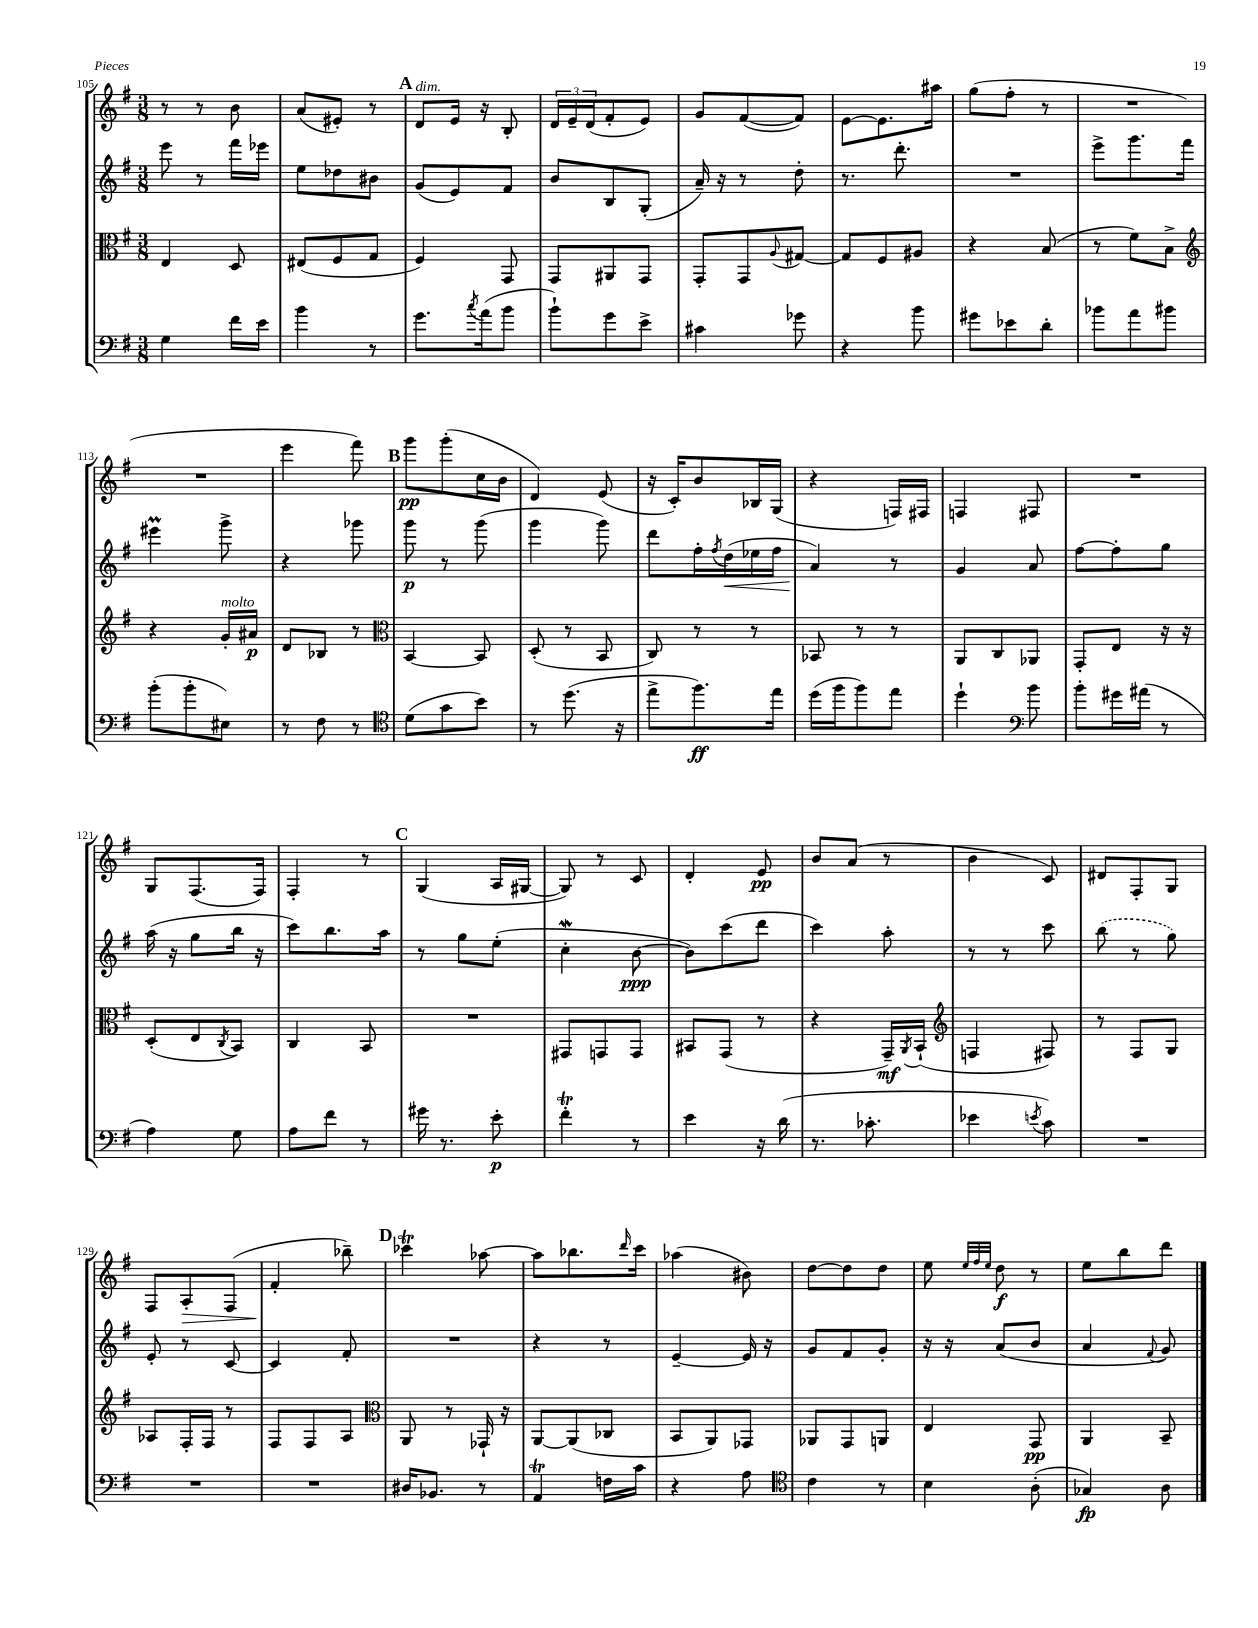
<<
\new StaffGroup <<
\new Staff = "s0" {
    \clef treble \key g \major \numericTimeSignature \time 3/8
    r8 r8 b'8 |
    a'8( eis'8-.) r8 |
    \mark \markup { \bold "A" } d'8^\markup { \italic "dim." } e'16 r16 b8-. |
    \tuplet 3/2 { d'16 e'16-- d'16( } fis'8-. e'8) |
    g'8 fis'8~( fis'8) |
    e'8~ e'8. ais''16 |
    g''8( fis''8-. r8 |
    R4. |
    R4. |
    e'''4 fis'''8) |
    \mark \markup { \bold "B" } g'''8\pp g'''8-.( c''16 b'16 |
    d'4) e'8( |
    r16 c'16-.) b'8 bes16 g16( |
    r4 f16) fis16 |
    f4 fis8 |
    R4. |
    g8 fis8.( fis16) |
    fis4-. r8 |
    \mark \markup { \bold "C" } g4( a16 gis16~ |
    gis8) r8 c'8 |
    d'4-. e'8\pp |
    b'8 a'8( r8 |
    b'4 c'8) |
    dis'8 fis8-. g8 |
    fis8 a8-.\> fis8( |
    fis'4-.\! bes''8--) |
    \mark \markup { \bold "D" } ces'''4\trill aes''8~ |
    aes''8 bes''8. \grace { d'''16 } c'''16 |
    aes''4( bis'8) |
    d''8~ d''8 d''8 |
    e''8 \grace { e''32 fis''32 e''32 } d''8\f r8 |
    e''8 b''8 d'''8 \bar "|." |
}
\new Staff = "s1" {
    \clef treble \key g \major \numericTimeSignature \time 3/8
    e'''8 r8 fis'''16 ees'''16 |
    e''8 des''8 bis'8 |
    \mark \markup { \bold "A" } g'8( e'8) fis'8 |
    b'8 b8 g8-.( |
    a'16--) r16 r8 d''8-. |
    r8. d'''8.-. |
    R4. |
    e'''8-> g'''8. fis'''16 |
    eis'''4\prall g'''8-> |
    r4 ges'''8 |
    \mark \markup { \bold "B" } g'''8\p r8 g'''8( |
    g'''4 g'''8) |
    d'''8 fis''16-. \acciaccatura { fis''8 } d''16\<( ees''16 fis''16 |
    a'4\!) r8 |
    g'4 a'8 |
    fis''8~ fis''8-. g''8 |
    a''16( r16 g''8 b''16 r16 |
    c'''8) b''8. a''16 |
    \mark \markup { \bold "C" } r8 g''8 e''8-.( |
    c''4-.\mordent b'8~\ppp |
    b'8) c'''8( d'''8 |
    c'''4) a''8-. |
    r8 r8 c'''8 |
    \once \slurDashed b''8( r8 g''8) |
    e'8-. r8 c'8~ |
    c'4 fis'8-. |
    \mark \markup { \bold "D" } R4. |
    r4 r8 |
    e'4~-- e'16 r16 |
    g'8 fis'8 g'8-. |
    r16 r16 a'8( b'8 |
    a'4 \appoggiatura { fis'8 } g'8) \bar "|." |
}
\new Staff = "s2" {
    \clef alto \key g \major \numericTimeSignature \time 3/8
    e4 d8 |
    eis8( fis8 g8 |
    \mark \markup { \bold "A" } fis4) g,8 |
    g,8 ais,8 g,8 |
    g,8-. g,8 \appoggiatura { a8 } gis8~ |
    gis8 fis8 ais8 |
    r4 b8( |
    r8 fis'8) b8-> |
    \clef treble r4 g'16-.^\markup { \italic "molto" } ais'16\p |
    d'8 bes8 r8 |
    \mark \markup { \bold "B" } \clef alto b,4~ b,8 |
    d8-.( r8 b,8 |
    c8) r8 r8 |
    bes,8 r8 r8 |
    a,8 c8 aes,8 |
    g,8-. e8 r16 r16 |
    d8-.( e8 \acciaccatura { c8 } b,8) |
    c4 b,8 |
    \mark \markup { \bold "C" } R4. |
    gis,8 g,8 g,8 |
    bis,8 g,8( r8 |
    r4 g,16--\mf) \acciaccatura { a,8 } b,16-!( |
    \clef treble f4 fis8) |
    r8 fis8 g8 |
    aes8 fis16-. fis16 r8 |
    fis8 fis8 a8 |
    \mark \markup { \bold "D" } \clef alto a,8 r8 ges,16-! r16 |
    a,8~ a,8( ces8 |
    b,8 a,8) ges,8 |
    aes,8 g,8 a,8 |
    e4 g,8\pp |
    a,4 b,8-- \bar "|." |
}
\new Staff = "s3" {
    \clef bass \key g \major \numericTimeSignature \time 3/8
    g4 fis'16 e'16 |
    b'4 r8 |
    \mark \markup { \bold "A" } g'8. \acciaccatura { c''8 } a'16( b'8 |
    b'8-!) g'8 e'8-> |
    cis'4 ges'8 |
    r4 b'8 |
    gis'8 ees'8 d'8-. |
    bes'8 a'8 bis'8 |
    b'8-.( b'8-. eis8) |
    r8 fis8 r8 |
    \mark \markup { \bold "B" } \clef tenor d'8( g'8 b'8) |
    r8 d''8.( r16 |
    e''8-> fis''8.\ff) e''16 |
    d''16( fis''16 fis''8) e''8 |
    d''4-! \clef bass b'8 |
    b'8-. gis'16 ais'16( r8 |
    a4) g8 |
    a8 fis'8 r8 |
    \mark \markup { \bold "C" } gis'16 r8. e'8-.\p |
    fis'4-.\trill r8 |
    e'4 r16 d'16( |
    r8. ces'8.-. |
    ees'4 \acciaccatura { e'8 } c'8) |
    R4. |
    R4. |
    R4. |
    \mark \markup { \bold "D" } dis16 bes,8. r8 |
    a,4\trill f16 c'16 |
    r4 a8 |
    \clef tenor c'4 r8 |
    b4 a8-.( |
    ges4\fp) a8 \bar "|." |
}
>>
>>
\layout { \context { \Score currentBarNumber = #105 } }
